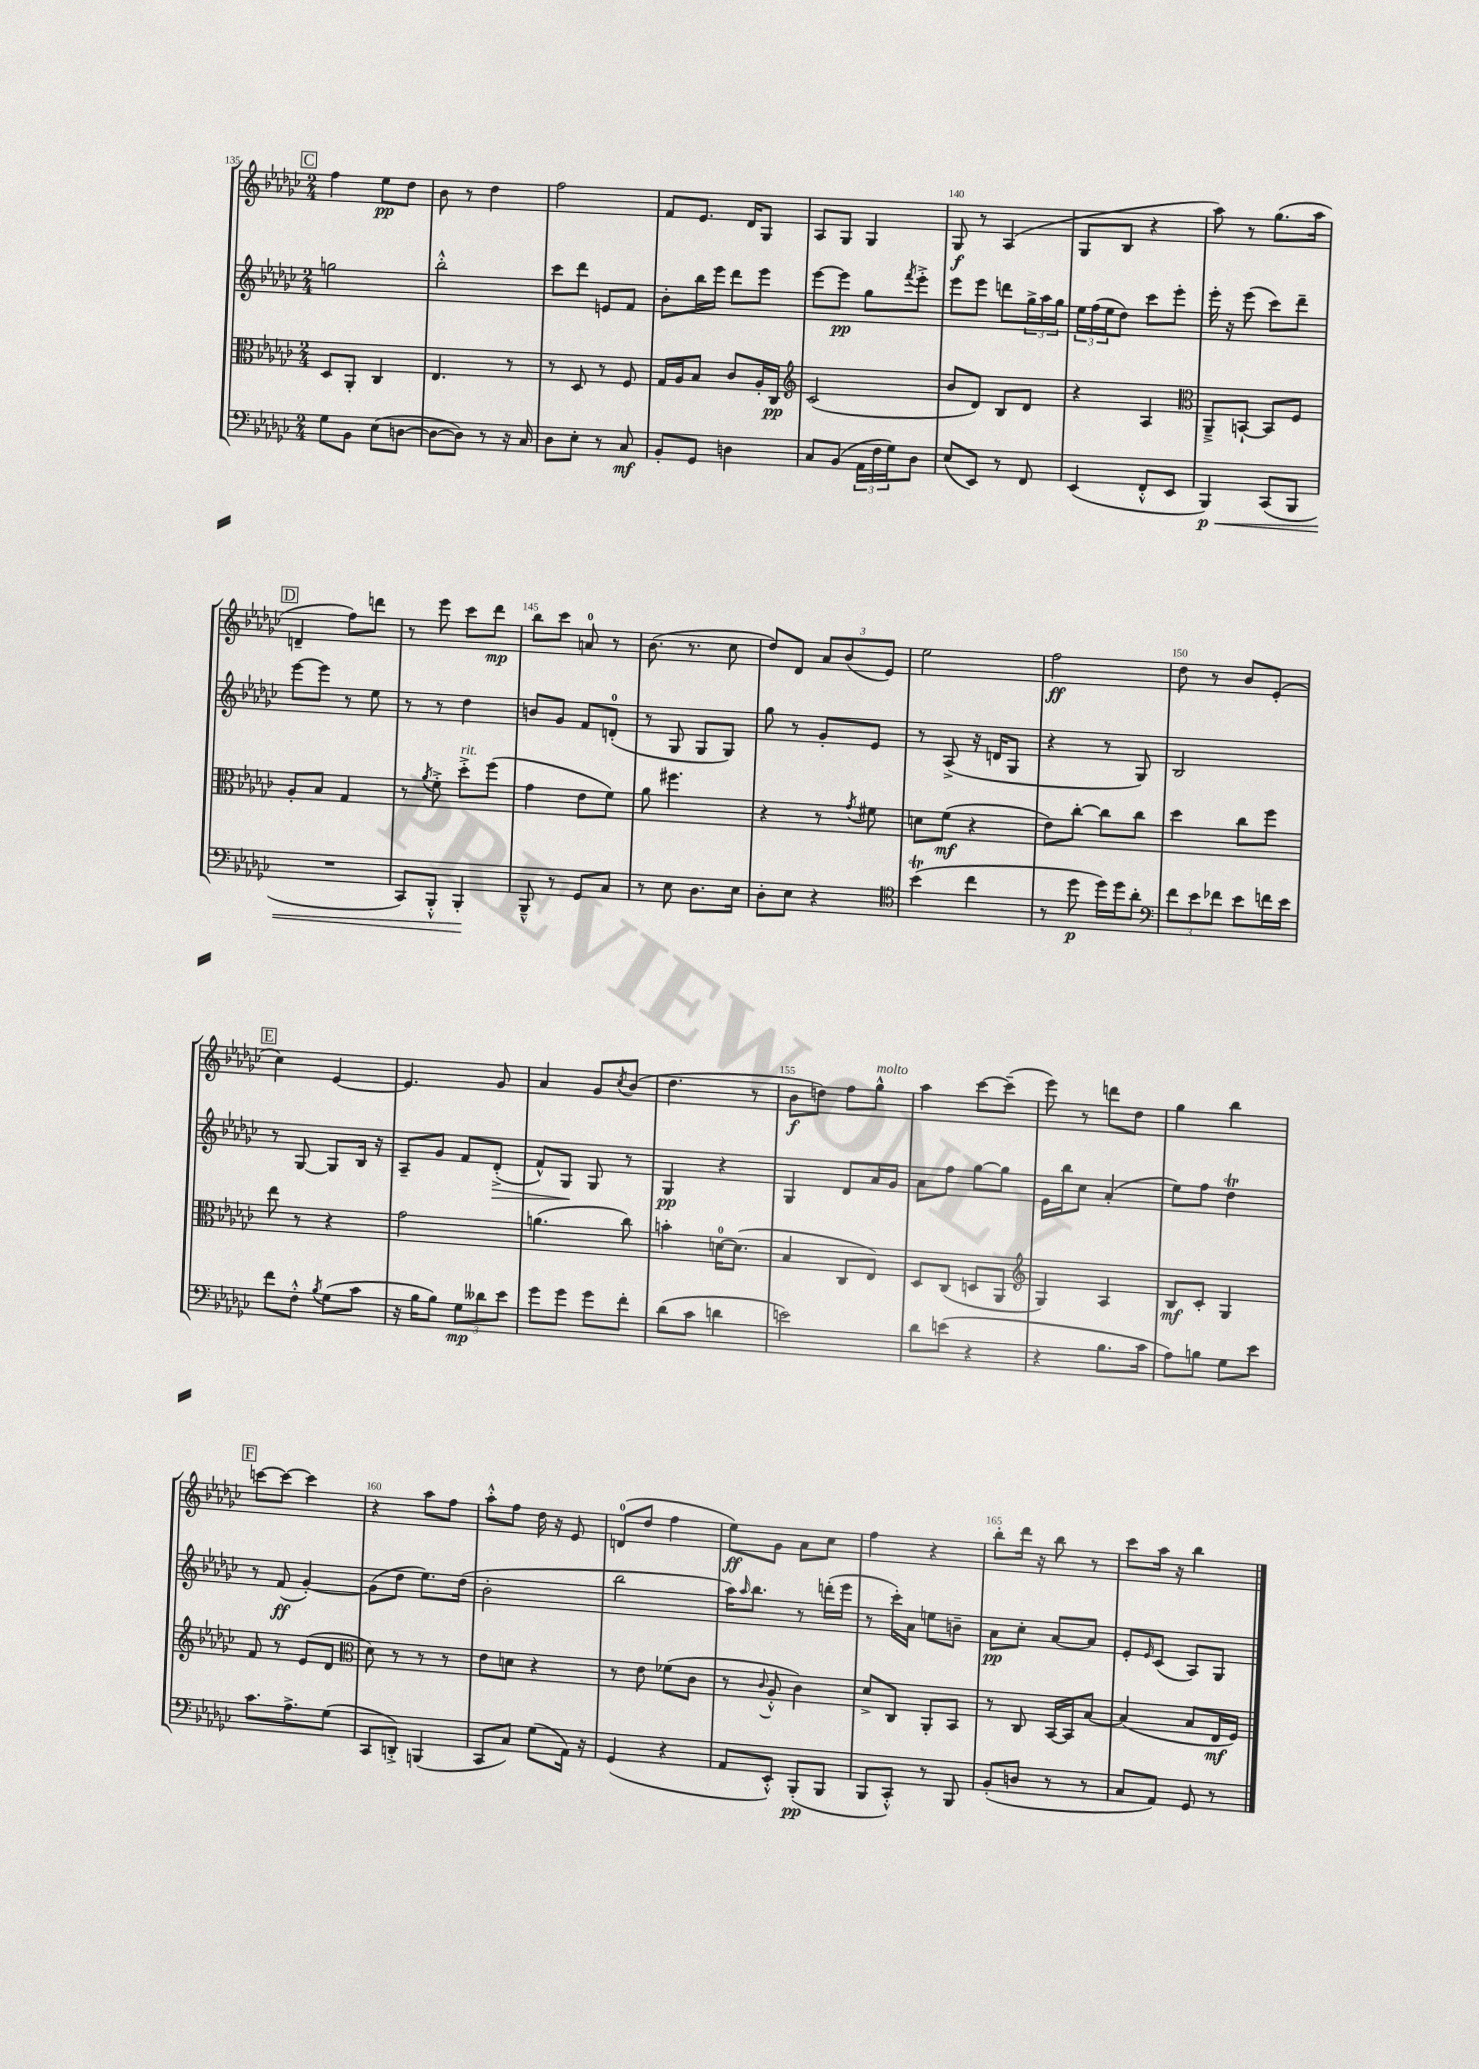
<<
\new StaffGroup <<
\new Staff = "s0" {
    \clef treble \key ges \major \numericTimeSignature \time 2/4
    \mark \markup { \box "C" } f''4 ees''8\pp des''8 |
    bes'8 r8 des''4 |
    f''2 |
    f'8 ees'8. des'16 ges8 |
    aes8 ges8 ges4 |
    ges8\f r8 aes4( |
    ges8 bes8 r4 |
    aes''8) r8 ges''8.( aes''16 |
    \mark \markup { \box "D" } d'4-- f''8) d'''8 |
    r8 ees'''8 ces'''8 des'''8\mp |
    bes''8 ces'''8 a'8-0 r8 |
    bes'8.( r8. ces''8 |
    des''8) des'8 \tuplet 3/2 { aes'8 bes'8( ees'8) } |
    ees''2 |
    f''2\ff |
    des''8 r8 bes'8 ees'8-.( |
    \mark \markup { \box "E" } ces''4) ees'4~ |
    ees'4. ges'8 |
    aes'4 ges'8 \acciaccatura { ces''8 } bes'8( |
    des''4. r8 |
    bes'8\f d''8) f''8 ges''8-^^\markup { \italic "molto" } |
    aes''4 ces'''8~ ces'''8--( |
    ees'''8) r8 d'''8 des''8 |
    ges''4 bes''4 |
    \mark \markup { \box "F" } c'''8~ c'''8~ c'''4 |
    r4 aes''8 f''8 |
    aes''8-.-^ f''8 des''16 r16 ees'8 |
    d'8-0( des''8 f''4 |
    ees''8\ff) ges'8 aes'8 ces''8 |
    f''4 r4 |
    bes''8-. des'''16 r16 bes''8 r8 |
    ces'''8 aes''16 r16 bes''4 \bar "|." |
}
\new Staff = "s1" {
    \clef treble \key ges \major \numericTimeSignature \time 2/4
    \mark \markup { \box "C" } g''2 |
    bes''2-.-^ |
    ces'''8 des'''8 e'8 f'8 |
    bes'8-. bes''16 ees'''16 des'''8 ees'''8 |
    ees'''8~ ees'''8\pp ges''8 \acciaccatura { f'''8 } ees'''8-.-> |
    ees'''8 ees'''8 d'''8 \tuplet 3/2 { ges''16-> aes''16 ges''16 } |
    \tuplet 3/2 { ees''16 f''16( ees''16 } des''8) ces'''8 ees'''8-. |
    ees'''16-. r16 ees'''8( ces'''8) des'''8-- |
    \mark \markup { \box "D" } ees'''8~ ees'''8 r8 ees''8 |
    r8 r8 des''4 |
    b'8 ges'8 f'8 d'8-0-.( |
    r8 ges8 ges8 ges8) |
    ges''8 r8 ges'8-. ees'8 |
    r8 aes8->( r16 d'16 ges8 |
    r4 r8 ges8) |
    bes2 |
    \mark \markup { \box "E" } r8 ges8~ ges8 bes16 r16 |
    aes8-- ges'8 f'8 des'8-.->\>( |
    f'8-^) ges8\! ges8 r8 |
    ges4\pp r4 |
    ges4 des'8 aes'16 ges'16 |
    aes'8 f''8 ges''8~ ges''8 |
    ees'16 bes''16 ces''8 aes'4-.( |
    ees''8) f''8 des''4\trill |
    \mark \markup { \box "F" } r8 f'8\ff( ges'4~-.) |
    ges'8( des''8 ees''8.) des''16( |
    bes'2-. |
    bes''2 |
    aes''16) \grace { aes''16 } bes''8. r8 d'''16-.( ees'''16 |
    r8 ces'''16-.) aes'16 e''8 b'8-- |
    aes'8\pp ces''8-. aes'8~ aes'8 |
    ees'8-. \grace { ees'16 } ces'8( aes8) ges8 \bar "|." |
}
\new Staff = "s2" {
    \clef alto \key ges \major \numericTimeSignature \time 2/4
    \mark \markup { \box "C" } des8 aes,8-. ces4 |
    ees4. r8 |
    r8 des8 r8 f8 |
    ges16 aes16 bes8 ces'8 aes16-. ces16\pp |
    \clef treble ces'2( |
    bes'8 des'8) bes8 des'8 |
    r4 aes4 |
    \clef alto aes,8---> b,8~-! b,8 f8 |
    \mark \markup { \box "D" } aes8-. bes8 ges4 |
    r8 \acciaccatura { aes'8 } f'8-.-> des''8-.->^\markup { \italic "rit." } f''8( |
    ges'4 ees'8 f'8) |
    aes'8 fis''4. |
    r4 r8 \acciaccatura { ges'8 } fis'8 |
    d'8 f'8\mf( r4 |
    ees'8) ces''8~-. ces''8 ces''8 |
    des''4 ces''8 f''8 |
    \mark \markup { \box "E" } ees''8 r8 r4 |
    ges'2 |
    a'4.( ces''8) |
    b'4-. d'16-0~ d'8.( |
    bes4 ces8 ees8) |
    des8 ces8( d8 aes,8 |
    \clef treble ges4) aes4 |
    bes8\mf ces'8-. ges4 |
    \mark \markup { \box "F" } f'8 r8 ees'8( des'8 |
    \clef alto des'8) r8 r8 r8 |
    ees'8 d'8 r4 |
    r8 ees'8 fes'8( ces'8 |
    r8 \appoggiatura { ces'8 } aes8-.-^ ces'4) |
    des'8-> ces8 aes,8-. bes,8 |
    r8 ces8 bes,16~ bes,16 bes8~ |
    bes4( bes8 ees16\mf f16) \bar "|." |
}
\new Staff = "s3" {
    \clef bass \key ges \major \numericTimeSignature \time 2/4
    \mark \markup { \box "C" } ges8 bes,8 ees8( d8~ |
    d8~ d8) r8 r16 ces16 |
    des8 ees8-. r8 ces8\mf |
    bes,8-. ges,8 d4 |
    ces8 bes,8( \tuplet 3/2 { aes,16 f16 ges16) } des8 |
    ees8( ees,8) r8 f,8 |
    ees,4( f,8-.-^ ees,8 |
    bes,,4\p\<) ces,8( bes,,8 |
    \mark \markup { \box "D" } R2 |
    ces,8) bes,,8-.-^ bes,,4-.\! |
    bes,,8---^ r8 ges,8 ces8 |
    r8 ees8 des8. ees16 |
    des8-. ees8 r4 |
    \clef tenor bes'4\trill( ces''4 |
    r8 des''8\p des''16) des''16 aes'8-. |
    \clef bass \tuplet 3/2 { f'8 ees'8 fes'8 } ees'8 f'16 ees'16 |
    \mark \markup { \box "E" } f'8 f8-.-^ \acciaccatura { bes8 } ges8( ces'8 |
    r16 bes16 bes8) \tuplet 3/2 { ges8\mp deses'8 ees'8 } |
    ges'8 ges'8 ges'8 f'8-. |
    des'8( ces'8 d'4 |
    e'2) |
    des'8 e'8( r4 |
    r4 bes8. ces'16 |
    aes8) b8 ges8 ees'8 |
    \mark \markup { \box "F" } ces'8. aes8.-> ges8( |
    ces,8 d,8-.->) b,,4( |
    ces,8 ces8) ges8( aes,16) r16 |
    ges,4( r4 |
    aes,8 ees,8-.-^) bes,,8-.\pp( bes,,8 |
    bes,,8 ces,8-.-^) r8 bes,,8 |
    bes,8-.( d8 r8 r8 |
    ces8 aes,8) ges,8 r8 \bar "|." |
}
>>
>>
\layout { \context { \Score currentBarNumber = #135 \override BarNumber.break-visibility = ##(#f #t #t) barNumberVisibility = #(every-nth-bar-number-visible 5) } }
